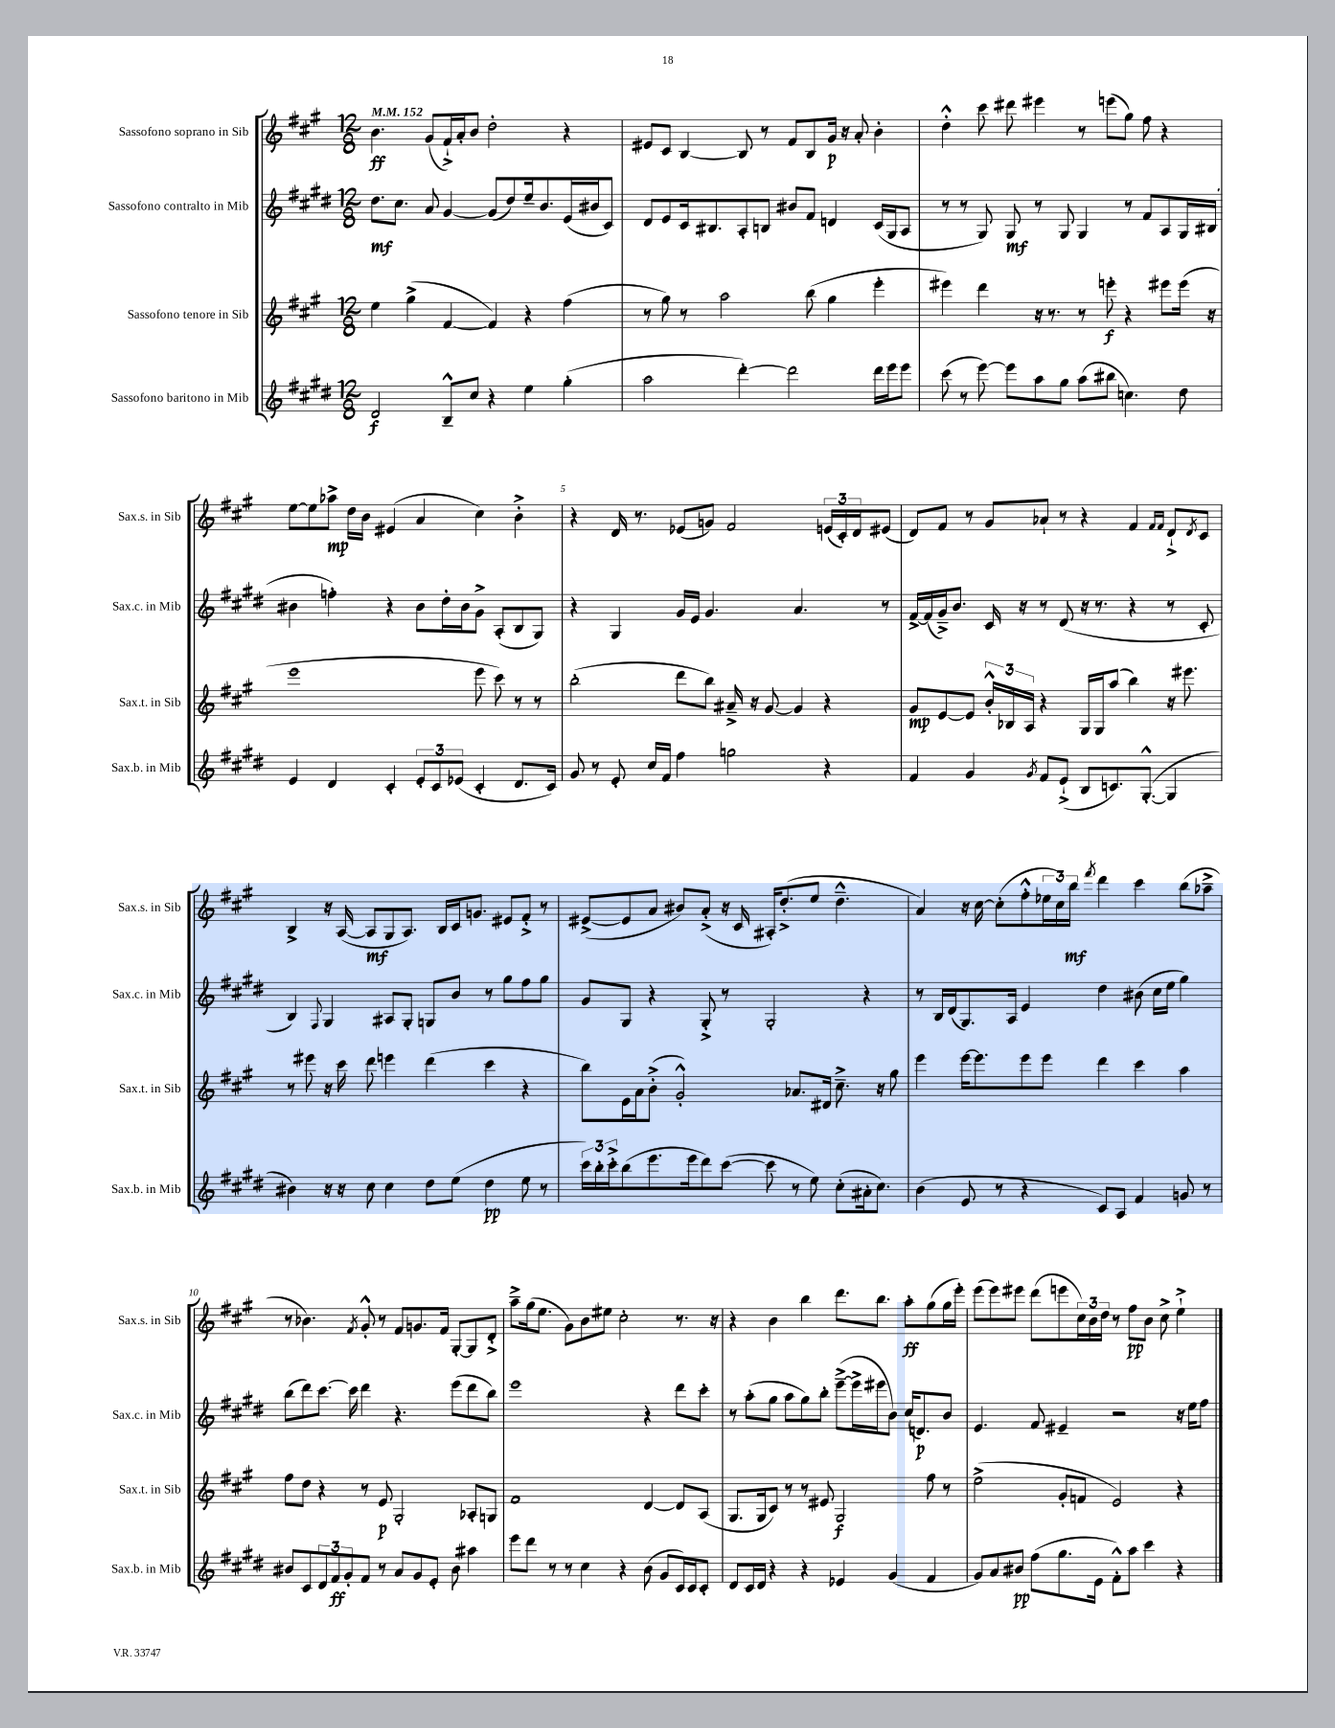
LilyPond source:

<<
\new StaffGroup <<
\new Staff = "s0" \with { instrumentName = "Sassofono soprano in Sib" shortInstrumentName = "Sax.s. in Sib" } {
    \clef treble \key a \major \numericTimeSignature \time 12/8 \tempo 4 = 152
    b'4.\ff gis'8( fis'16-!->) a'16-. b'8 d''2-. r4 |
    eis'8 cis'8 b4~ b8 r8 fis'8 b8 gis'16\p r16 a'8-. b'4-. |
    d''4-.-^ cis'''8 dis'''8 eis'''4 r8 e'''8( gis''8) fis''8 r4 |
    e''8~ e''8 aes''8->\mp d''16 b'16 eis'4( a'4 cis''4) b'4-.-> |
    r4 d'16 r8. ees'8( g'8) fis'2 \tuplet 3/2 { e'16( cis'16-.) d'16 } eis'8( |
    d'8) fis'8 r8 gis'8 aes'8-! r8 r4 fis'4 \grace { fis'16 fis'16 } d'8-!-> \acciaccatura { d'8 } cis'8 |
    b4-> r16 a16~( a8\mf gis8 a8.) b16 cis'16 g'8. eis'8 fis'8-.-> r8 |
    eis'8~->( eis'8 a'8 bis'8) a'8-.->( r16 cis'16 ais16-.) d''8.-.->( e''8 d''4.---^ |
    a'4) r16 cis''16~ cis''8-.( fis''8-.-^ \tuplet 3/2 { ees''16 cis''16) b''16\mf } \acciaccatura { fis'''8 } d'''4 cis'''4 b''8( aes''8---> |
    r8 bes'4.) \acciaccatura { fis'8 } gis'8-.-^ r8 fis'8 g'8. fis'16 gis8~-. gis8 d'8-.-> |
    a''8---> gis''16( e''8. gis'8) b'8 eis''8 cis''2-. r8. r16 |
    r4 b'4 b''4 d'''8. b''8. a''8-.\ff gis''8( gis''16 e'''16-.) |
    e'''8( e'''8) eis'''8 d'''8( e'''8 \tuplet 3/2 { cis''16) b'16 d''16 } r8 fis''8\pp b'8 cis''8-> e''4-!-> \bar "|." |
}
\new Staff = "s1" \with { instrumentName = "Sassofono contralto in Mib" shortInstrumentName = "Sax.c. in Mib" } {
    \clef treble \key e \major \numericTimeSignature \time 12/8
    dis''8.\mf cis''8. a'8 gis'4~ gis'8( dis''8) e''16-- b'8. e'16( bis'16 cis'8) |
    dis'8 e'8 cis'16 bis8. a8-. b8 bis'8 fis'8 d'4 cis'16( gis16 a8 |
    r8 r8 gis8) gis8\mf r8 gis8 gis4 r8 fis'8 a8 gis16 bis16( |
    bis'4 f''4-.) r4 bis'8 dis''16-. bis'16 gis'8-> a8-.( b8 gis8) |
    r4 gis4 gis'16 e'16 gis'4. a'4. r8 |
    fis'16~-> fis'16( gis'16--->) b'8. cis'16 r16 r8 dis'8( r16 r8. r4 r8 cis'8-. |
    b4) \appoggiatura { fis8 } gis4 ais8 gis8-. g8 b'8 r8 gis''8 fis''8 gis''8 |
    gis'8 gis8 r4 gis8-.-> r8 gis2-. r4 |
    r8 b16 dis'16( gis8.) a16 e'4 dis''4 bis'8( cis''16 e''16 gis''4) |
    b''8( dis'''8) cis'''8.~ cis'''16 dis'''4 r4. e'''8( dis'''8 b''8) |
    e'''1 r4 dis'''8 cis'''8-. |
    r8 a''8-.( gis''8 a''8 gis''8) b''8-. e'''8~--->( e'''16-> eis'''16 b'8) cis''16( d'8.\p) b'8 |
    e'4. fis'8 eis'4-- r2 r16 e''16 fis''8 \bar "|." |
}
\new Staff = "s2" \with { instrumentName = "Sassofono tenore in Sib" shortInstrumentName = "Sax.t. in Sib" } {
    \clef treble \key a \major \numericTimeSignature \time 12/8
    e''4 gis''4->( fis'4~ fis'4) r4 fis''4( |
    r8 gis''8) r8 a''2 b''8( gis''4 e'''4-. |
    eis'''4) d'''4 r16 r8. r8 e'''8-.\f r4 eis'''8 eis'''16( r16 |
    e'''1 e'''8 cis'''8) r8 r8 |
    b''2-.( d'''8 b''8) ais'16---> r16 gis'8~ gis'4 r4 |
    gis'8\mp e'8~ e'8 \tuplet 3/2 { b'16-.-^ bes16 a16 } r4 gis16 gis16 a''8( b''4) r16 eis'''8. |
    r8 eis'''8 r16 cis'''16 d'''8 e'''4 d'''4( cis'''4 r4 |
    b''8) e'16 a'16 b'8-.->( gis'2-.-^) aes'8. dis'16 cis''8.---> r16 gis''8 |
    e'''4 e'''16~ e'''8. e'''8 e'''8 d'''4 cis'''4 a''4 |
    fis''8 d''8 r4 r8 e'8\p gis2-. aes8-. g8 |
    fis'1 d'4~ d'8 a8( |
    gis8. gis16 cis'8) r8 r8 eis'8 gis2\f fis''8 r8 |
    e''2->( gis'8-. f'8 e'2) r4 \bar "|." |
}
\new Staff = "s3" \with { instrumentName = "Sassofono baritono in Mib" shortInstrumentName = "Sax.b. in Mib" } {
    \clef treble \key e \major \numericTimeSignature \time 12/8
    dis'2\f b8---^ cis''8 r4 e''4 gis''4-.( |
    a''2 dis'''4~-.) dis'''2 dis'''16 e'''16 e'''8 |
    cis'''8( r8 e'''8~) e'''8 a''8 gis''8 a''8( bis''8 c''4.) dis''8 |
    e'4 dis'4 cis'4-. \tuplet 3/2 { e'8-. cis'8 ees'8( } cis'4-. dis'8. cis'16) |
    gis'8 r8 e'8-. cis''16 fis'16 fis''4 g''2 r4 |
    fis'4 gis'4 \acciaccatura { gis'8 } fis'8 e'8-!->( b8 c'8.) gis8.~-.-^( gis4 |
    bis'4) r16 r16 cis''8 cis''4 dis''8 e''8( dis''4\pp e''8 r8 |
    \tuplet 3/2 { cis'''16) b''16-. cis'''16-.-> } b''8( e'''8. e'''16 dis'''8) cis'''8~( cis'''8 r8 e''8) cis''8-.( ais'16-. cis''8.) |
    b'4( e'8 r8 r4 cis'8) a8 fis'4 g'8 r8 |
    bis'8 cis'8 \tuplet 3/2 { dis'8 fis'8\ff gis'8-. } fis'8 r8 a'8 gis'8 e'8-. bis'8 ais''4 |
    e'''8 dis'''8 r8 r8 cis''4 r4 b'8( gis'8 cis'16) cis'16 cis'8-. |
    dis'8 cis'16 dis'16 r4 r4 ees'4 gis'4( fis'4 |
    gis'8) a'8 bis'8\pp fis''8( gis''8. e'16 fis'8-.-^) a''8 cis'''4 r4 \bar "|." |
}
>>
>>
\layout { \context { \Score \override BarNumber.break-visibility = ##(#f #t #t) barNumberVisibility = #(every-nth-bar-number-visible 5) } }
